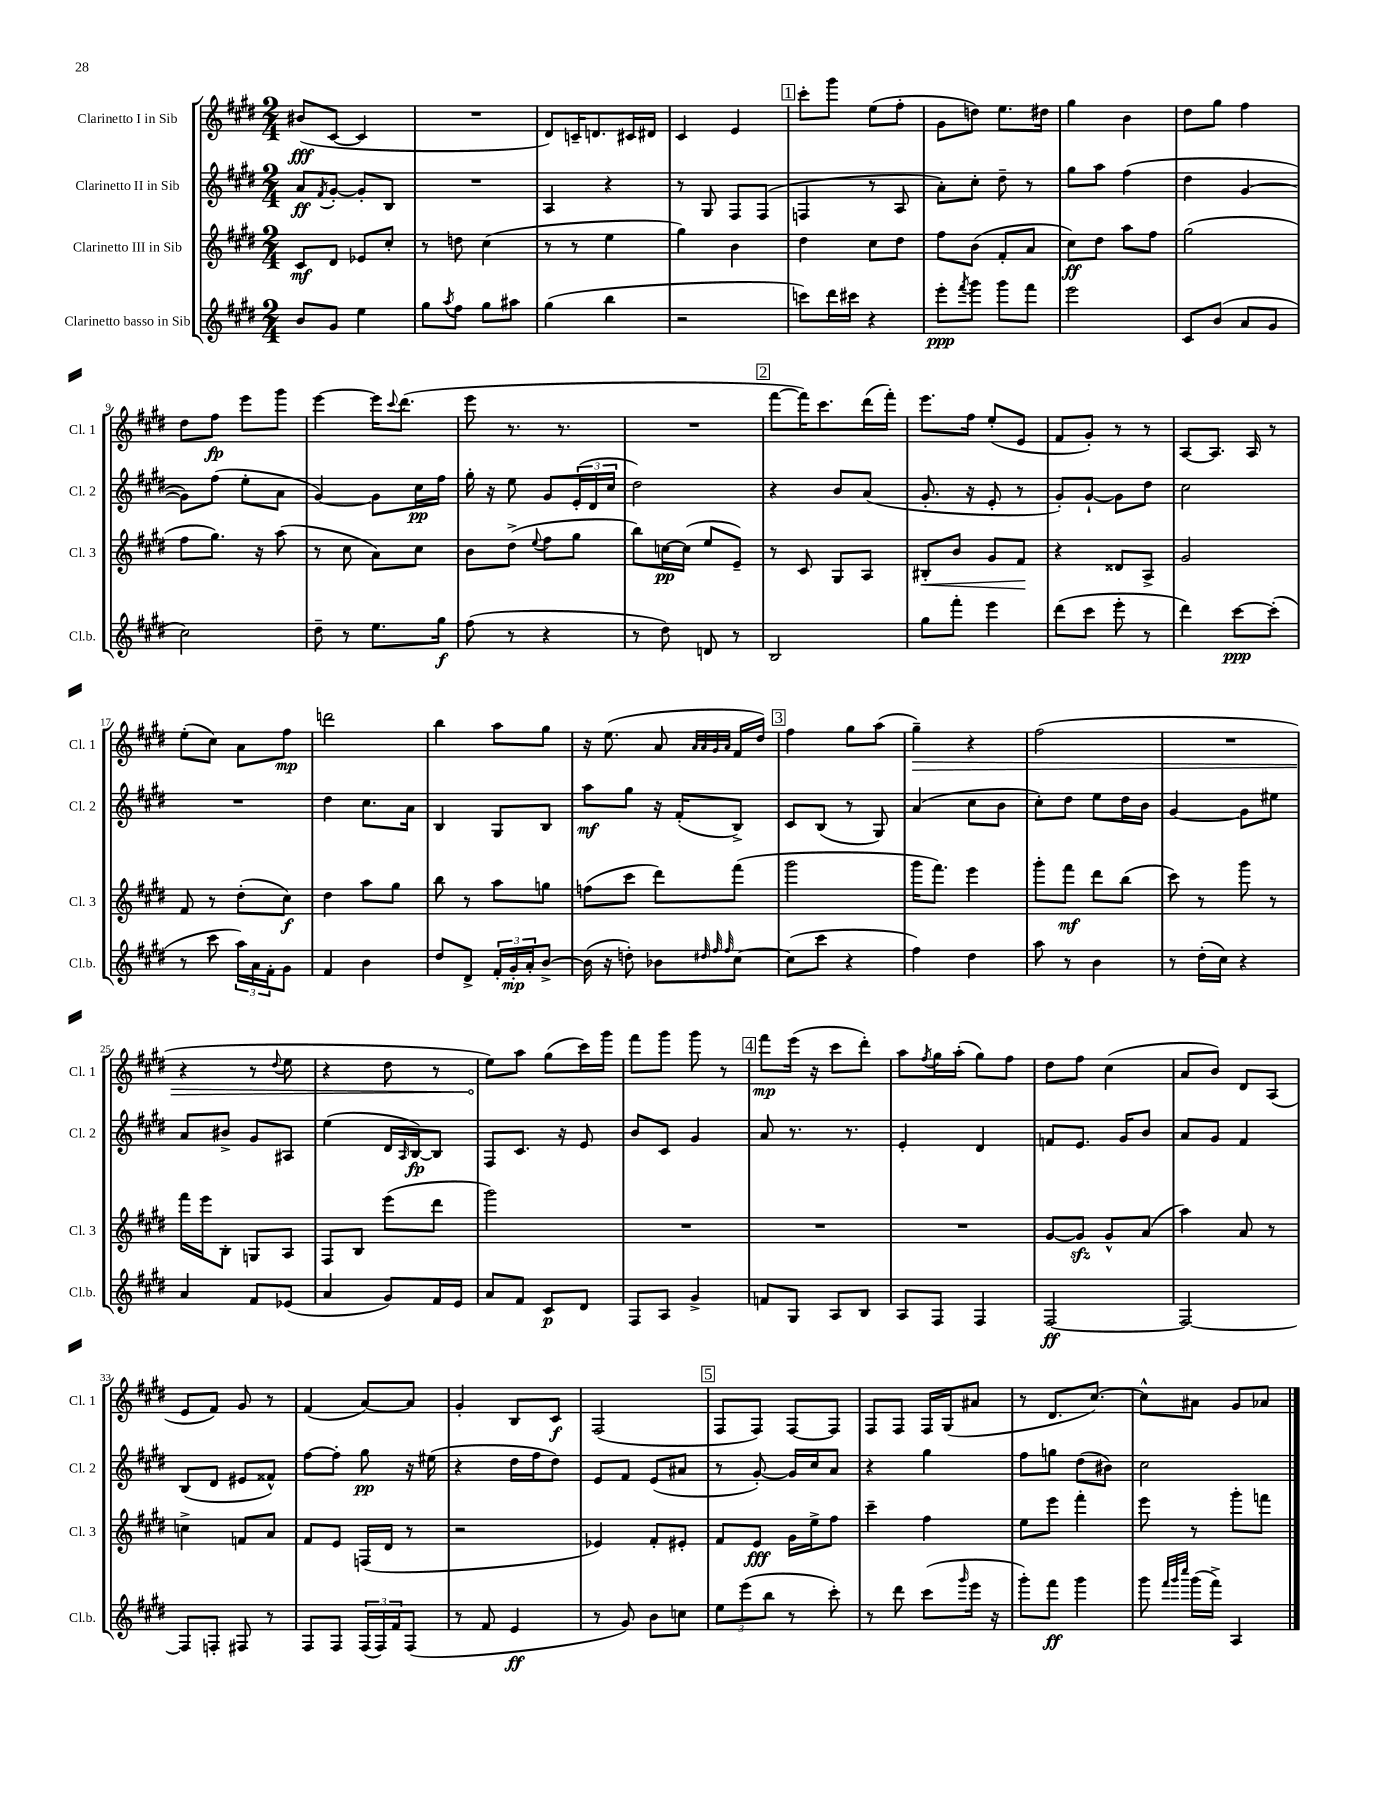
<<
\new StaffGroup <<
\new Staff = "s0" \with { instrumentName = "Clarinetto I in Sib" shortInstrumentName = "Cl. 1" } {
    \clef treble \key e \major \numericTimeSignature \time 2/4
    bis'8\fff( cis'8~ cis'4 |
    R2 |
    dis'8) c'16-- d'8. cis'16 dis'16 |
    cis'4 e'4 |
    \mark \markup { \box "1" } cis'''8-. gis'''8 e''8( fis''8-. |
    gis'8 d''8) e''8. dis''16 |
    gis''4 b'4 |
    dis''8 gis''8 fis''4 |
    dis''8 fis''8\fp e'''8 gis'''8 |
    e'''4~ e'''16 \appoggiatura { cis'''8 } dis'''8.( |
    e'''8 r8. r8. |
    R2 |
    \mark \markup { \box "2" } fis'''8~ fis'''16) cis'''8. dis'''16( fis'''16-.) |
    e'''8. fis''16 e''8-.( e'8 |
    fis'8 gis'8-.) r8 r8 |
    a8~ a8. a16 r8 |
    e''8-.( cis''8) a'8 fis''8\mp |
    d'''2 |
    b''4 a''8 gis''8 |
    r16 e''8.( a'8 \grace { a'32 a'32 gis'32 a'32 } fis'16 dis''16) |
    \mark \markup { \box "3" } fis''4 gis''8 a''8( |
    \once \override Hairpin.circled-tip = ##t gis''4--\>) r4 |
    fis''2( |
    R2 |
    r4 r8 \appoggiatura { dis''8 } e''8 |
    r4 dis''8 r8 |
    e''8\!) a''8 gis''8( cis'''16) gis'''16 |
    fis'''8 gis'''8 gis'''8 r8 |
    \mark \markup { \box "4" } fis'''8\mp e'''16( r16 cis'''8 dis'''8-.) |
    a''8 \acciaccatura { fis''8 } gis''16 a''16-.( gis''8) fis''8 |
    dis''8 fis''8 cis''4( |
    a'8 b'8) dis'8 a8( |
    e'8 fis'8) gis'8 r8 |
    fis'4( a'8~) a'8 |
    gis'4-. b8 cis'8\f |
    fis2( |
    \mark \markup { \box "5" } fis8 fis8) fis8~ fis8 |
    fis8 fis8 fis16 gis16( ais'8 |
    r8 dis'8. cis''8.~) |
    cis''8-^ ais'8 gis'8 aes'8 \bar "|." |
}
\new Staff = "s1" \with { instrumentName = "Clarinetto II in Sib" shortInstrumentName = "Cl. 2" } {
    \clef treble \key e \major \numericTimeSignature \time 2/4
    a'8\ff \acciaccatura { fis'8 } gis'8~-. gis'8-. b8 |
    R2 |
    a4 r4 |
    r8 gis8 fis8 fis8( |
    \mark \markup { \box "1" } f4 r8 a8 |
    a'8-.) cis''8-. dis''8-- r8 |
    gis''8 a''8 fis''4( |
    dis''4 gis'4~ |
    gis'8) fis''8( e''8-. a'8 |
    gis'4~) gis'8 cis''16\pp fis''16 |
    gis''16-. r16 e''8 gis'8 \tuplet 3/2 { e'16-.( dis'16 cis''16 } |
    dis''2) |
    \mark \markup { \box "2" } r4 b'8 a'8( |
    gis'8.-. r16 e'8-. r8 |
    gis'8-.) gis'8~-! gis'8 dis''8 |
    cis''2 |
    R2 |
    dis''4 cis''8. a'16 |
    b4 gis8 b8 |
    a''8\mf gis''8 r16 fis'16-.( b8->) |
    \mark \markup { \box "3" } cis'8 b8( r8 gis8) |
    a'4( cis''8 b'8 |
    cis''8-.) dis''8 e''8 dis''16 b'16 |
    gis'4~ gis'8 eis''8 |
    a'8 bis'8-> gis'8 ais8 |
    e''4( dis'16 \grace { a16 } b16~\fp) b8 |
    fis8 cis'8. r16 e'8 |
    b'8 cis'8 gis'4 |
    \mark \markup { \box "4" } a'8 r8. r8. |
    e'4-. dis'4 |
    f'8 e'8. gis'16 b'8 |
    a'8 gis'8 fis'4 |
    b8( dis'8 eis'8 fisis'8-^) |
    fis''8~ fis''8-. gis''8\pp r16 eis''16( |
    r4 dis''16 fis''16 dis''8) |
    e'8 fis'8 e'8( ais'8 |
    \mark \markup { \box "5" } r8 gis'8~-.) gis'16 cis''16 a'8 |
    r4 gis''4 |
    fis''8 g''8 dis''8( bis'8) |
    cis''2 \bar "|." |
}
\new Staff = "s2" \with { instrumentName = "Clarinetto III in Sib" shortInstrumentName = "Cl. 3" } {
    \clef treble \key e \major \numericTimeSignature \time 2/4
    cis'8\mf dis'8 ees'8 cis''8-. |
    r8 d''8 cis''4( |
    r8 r8 e''4 |
    gis''4) b'4 |
    \mark \markup { \box "1" } dis''4 cis''8 dis''8 |
    fis''8 b'8( fis'8-. a'8 |
    cis''8\ff) dis''8 a''8 fis''8 |
    gis''2( |
    fis''8 gis''8.) r16 a''8( |
    r8 cis''8 a'8) cis''8 |
    b'8 dis''8->( \appoggiatura { e''8 } fis''8 gis''8 |
    b''8) c''16~\pp c''16( e''8 e'8--) |
    \mark \markup { \box "2" } r8 cis'8 gis8 a8 |
    bis8-.\< b'8 gis'8 fis'8\! |
    r4 disis'8 a8-> |
    gis'2 |
    fis'8 r8 dis''8-.( cis''8\f) |
    dis''4 a''8 gis''8 |
    b''8 r8 a''8 g''8 |
    f''8( cis'''8 dis'''8) fis'''8( |
    \mark \markup { \box "3" } gis'''2 |
    gis'''16 fis'''8.) e'''4 |
    gis'''8-. fis'''8\mf dis'''8 b''8( |
    cis'''8) r8 gis'''8 r8 |
    fis'''16 e'''16 b8-. g8 a8 |
    fis8 b8 e'''8( dis'''8 |
    gis'''2) |
    R2 |
    \mark \markup { \box "4" } R2 |
    R2 |
    gis'8~ gis'8\sfz gis'8-^ a'8( |
    a''4) a'8 r8 |
    c''4-> f'8 a'8 |
    fis'8 e'8 f16( dis'16 r8 |
    r2 |
    ees'4) fis'8-. eis'8-. |
    \mark \markup { \box "5" } fis'8 e'8\fff gis'16 e''16-> fis''8 |
    cis'''4-- fis''4 |
    e''8 e'''8 fis'''4-. |
    e'''8 r8 gis'''8-. f'''8 \bar "|." |
}
\new Staff = "s3" \with { instrumentName = "Clarinetto basso in Sib" shortInstrumentName = "Cl.b." } {
    \clef treble \key e \major \numericTimeSignature \time 2/4
    b'8 gis'8 e''4 |
    gis''8 \acciaccatura { a''8 } fis''8 gis''8 ais''8 |
    gis''4( b''4 |
    r2 |
    \mark \markup { \box "1" } c'''8) dis'''16 cis'''16 r4 |
    e'''8-.\ppp \acciaccatura { fis'''8 } gis'''8 gis'''8 fis'''8 |
    e'''2 |
    cis'8 b'8( a'8 gis'8 |
    cis''2) |
    dis''8-- r8 e''8. gis''16\f |
    fis''8( r8 r4 |
    r8 dis''8) d'8 r8 |
    \mark \markup { \box "2" } b2 |
    gis''8 fis'''8-. e'''4 |
    dis'''8( cis'''8 e'''8-. r8 |
    dis'''4) cis'''8~\ppp cis'''8-.( |
    r8 cis'''8 \tuplet 3/2 { a''16) a'16 fis'16-. } gis'8 |
    fis'4 b'4 |
    dis''8 dis'8-> \tuplet 3/2 { fis'16-. gis'16-.\mp a'16-. } b'8~-> |
    b'16( r16 d''8-.) bes'8 \grace { dis''32 fis''32 fis''32 } cis''8~ |
    \mark \markup { \box "3" } cis''8( cis'''8 r4 |
    fis''4) dis''4 |
    a''8 r8 b'4 |
    r8 dis''16-.( cis''16) r4 |
    a'4 fis'8 ees'8( |
    a'4 gis'8) fis'16 e'16 |
    a'8 fis'8 cis'8\p dis'8 |
    fis8 a8 gis'4-> |
    \mark \markup { \box "4" } f'8 gis8 a8 b8 |
    a8 fis8 fis4 |
    fis2~\ff |
    fis2~ |
    fis8 f8-. fis8 r8 |
    fis8 fis8 \tuplet 3/2 { fis16( fis16) fis'16 } fis8( |
    r8 fis'8 e'4\ff |
    r8 gis'8) b'8 c''8 |
    \mark \markup { \box "5" } \tuplet 3/2 { e''8 e'''8( b''8 } r8 cis'''8-.) |
    r8 dis'''8 cis'''8( \grace { gis'''16 } e'''16 r16 |
    gis'''8-.) fis'''8\ff gis'''4 |
    gis'''8 \grace { fis'''32 gis'''32 cis''''32 } gis'''16( fis'''16->) a4 \bar "|." |
}
>>
>>
